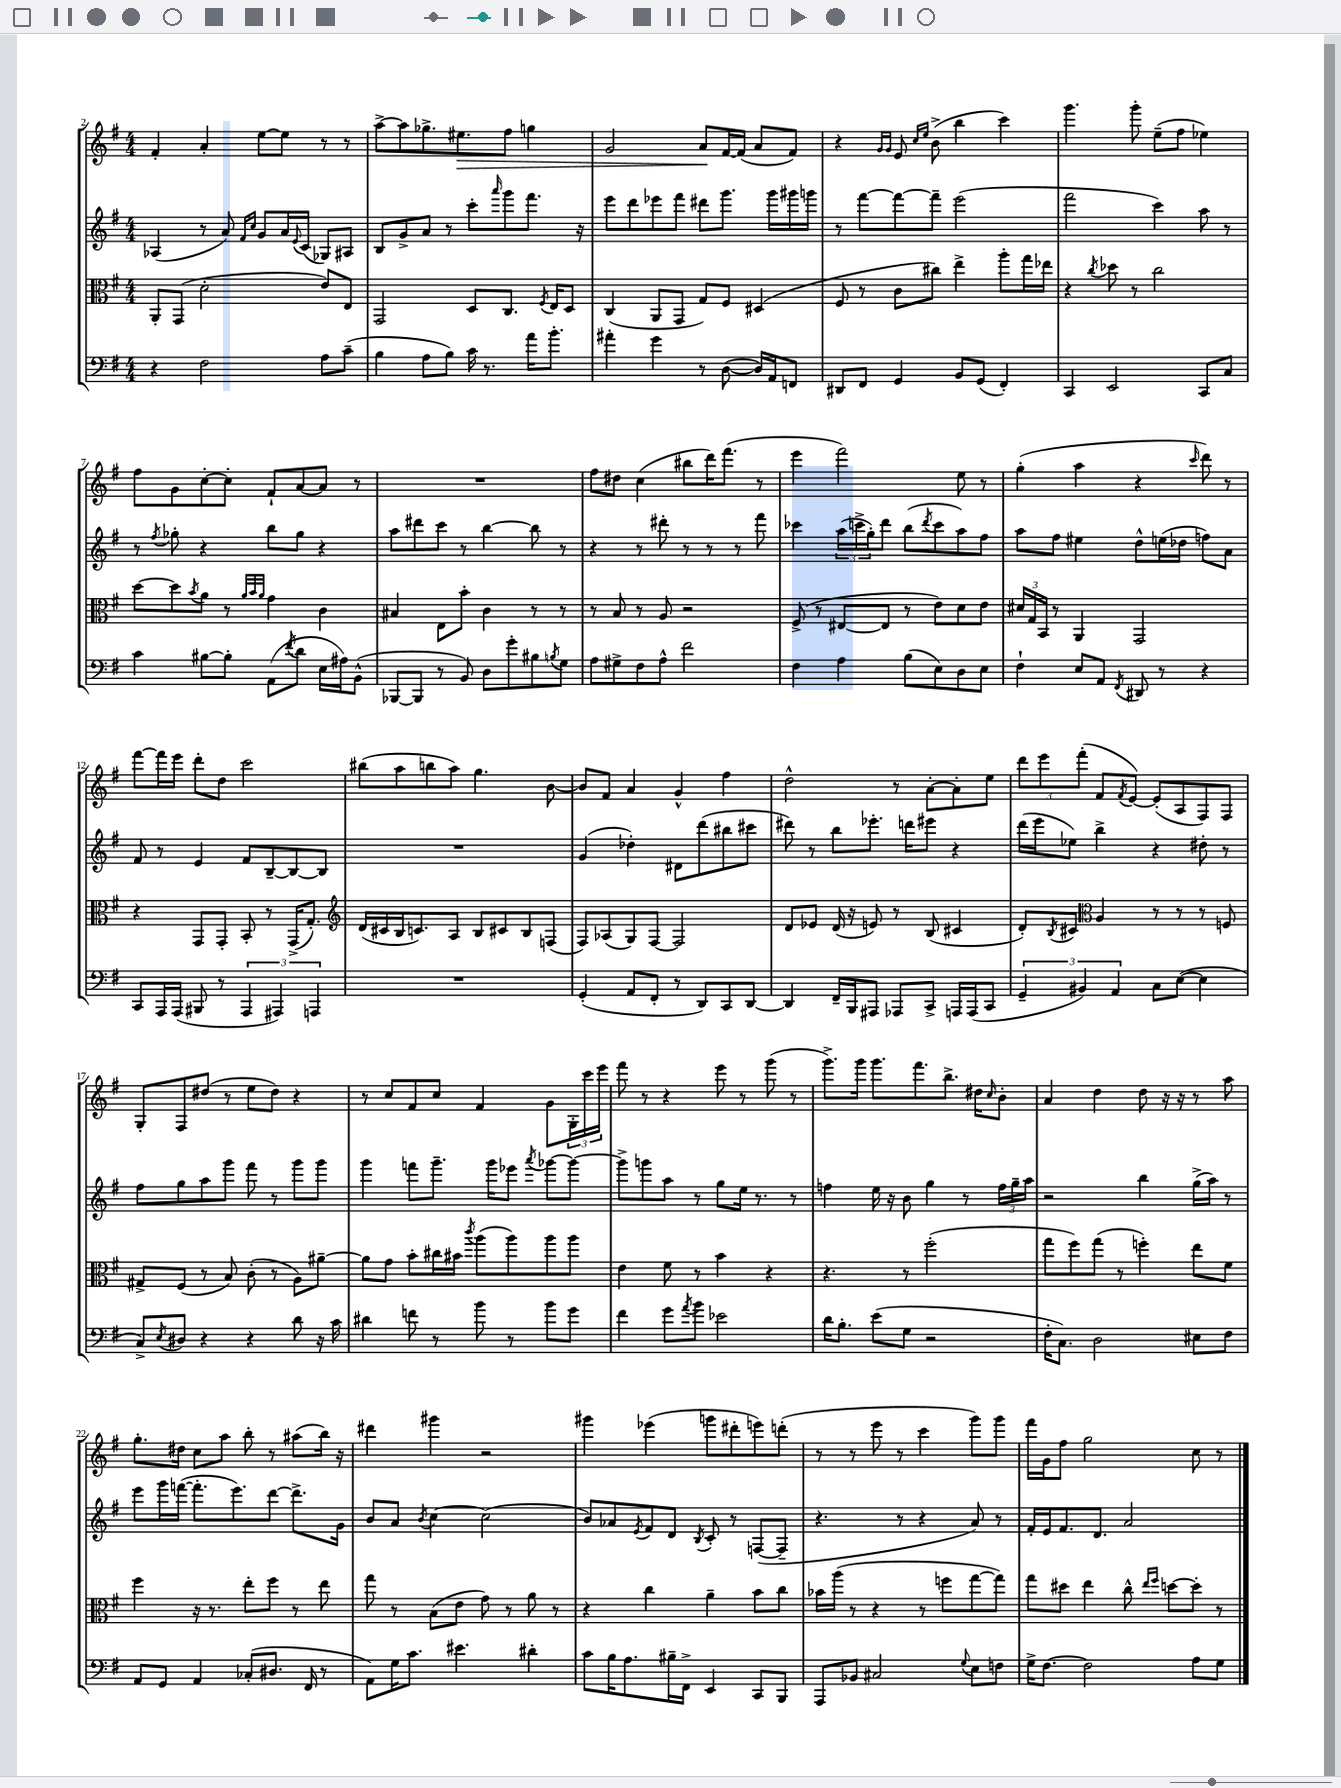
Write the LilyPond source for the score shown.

<<
\new StaffGroup <<
\new Staff = "s0" {
    \clef treble \key g \major \numericTimeSignature \time 4/4
    fis'4-. a'4-. e''8~ e''8 r8 r8 |
    a''8~-> a''8 ges''8.-> eis''8.\> fis''8 g''4 |
    g'2 a'8\! fis'16~ fis'16( a'8 fis'8) |
    r4 \grace { g'16 g'16 } e'8 \grace { c''16 e''16 } b'8->( b''4 c'''4) |
    g'''4. g'''8-. e''8--( fis''8 ees''4) |
    fis''8 g'8 c''8~-. c''8-. fis'8-! a'8~ a'8 r8 |
    R1 |
    fis''8 dis''8 c''4( bis''8 d'''16) fis'''8.( r8 |
    e'''4 fis'''2) e''8 r8 |
    g''4-.( a''4 r4 \grace { c'''16 } d'''8) r8 |
    fis'''8~ fis'''16 e'''16 d'''8-. d''8 c'''2 |
    bis''8( a''8 b''8 a''8) g''4. b'8~ |
    b'8 fis'8 a'4 g'4-^ fis''4 |
    d''2-^ r8 a'8~-. a'8-. e''8 |
    \tuplet 3/2 { d'''8 e'''8 fis'''8-.( } fis'8 \acciaccatura { fis'8 } e'8~) e'8-.( a8 fis8) fis8 |
    g8-. fis8 dis''8( r8 e''8 dis''8) r4 |
    r8 c''8 fis'8 c''8 fis'4 g'8 \tuplet 3/2 { g16-. c'''16 e'''16 } |
    fis'''8 r8 r4 e'''8 r8 g'''8( r8 |
    g'''8.->) g'''16 g'''8. fis'''8. b''8.-> dis''16 \grace { c''16 } b'8-. |
    a'4 d''4 d''8 r16 r16 r8 a''8 |
    g''8.-. dis''16 c''8 a''8 b''8-. r8 ais''8( b''16) r16 |
    dis'''4 gis'''4 r2 |
    gis'''4 ees'''4( g'''8 dis'''8-. e'''8) d'''8-.( |
    r8 r8 e'''8 r8 c'''4 g'''8) g'''8 |
    fis'''16 g'16 fis''8 g''2 c''8 r8 \bar "|." |
}
\new Staff = "s1" {
    \clef treble \key g \major \numericTimeSignature \time 4/4
    aes4( r8 a'8) \grace { fis'16 c''16 } g'8 a'16 \appoggiatura { e'8 } c'16( ges8) ais8 |
    b8 g'8-> a'8 r8 c'''8-. \grace { a'''16 } g'''8 fis'''8. r16 |
    e'''8 d'''8 ees'''8 fis'''8 dis'''8 g'''8. g'''16 gis'''16 g'''16 |
    r8 fis'''8~ fis'''8~ fis'''8-- e'''2( |
    fis'''2 c'''4) a''8 r8 |
    r8 \acciaccatura { fis''8 } ges''8-. r4 b''8 ges''8 r4 |
    a''8 dis'''8 c'''8 r8 b''4~ b''8 r8 |
    r4 r8 dis'''8-. r8 r8 r8 fis'''8 |
    ces'''4 \tuplet 3/2 { a''16( c'''16-> g''16-.) } d'''8 b''8( \acciaccatura { d'''8 } c'''8 a''8) fis''8 |
    a''8 fis''8 eis''4 d''8-^ e''16( des''16 f''8) a'8 |
    fis'8 r8 e'4 fis'8 b8~-- b8~ b8 |
    R1 |
    g'4( des''4-.) dis'8 d'''8( bis''8 cis'''8 |
    dis'''8) r8 b''8 ees'''8.-. d'''16 eis'''8 r4 |
    d'''16( e'''16 ees''8) b''4-> r4 dis''8-. r8 |
    fis''8 g''8 a''8 g'''8 fis'''8 r8 g'''8 g'''8 |
    g'''4 f'''8 g'''8.-- g'''16 ees'''8 \acciaccatura { a'''8 } ges'''8~ ges'''8~ |
    ges'''8-> g'''8 a''8 r8 g''8 e''16 r8. r8 |
    f''4 e''16 r16 b'8 g''4 r8 \tuplet 3/2 { f''16 g''16-- a''16 } |
    r2 b''4 g''16->( a''16) r8 |
    e'''8 g'''16 f'''16~( f'''8.-. e'''8.) d'''8~ d'''8.-> g'16 |
    b'8 a'8 \acciaccatura { b'8 } c''4~ c''2( |
    b'8) aes'8 \acciaccatura { e'8 } fis'8 d'8 \acciaccatura { b8 } c'8-. r8 f8~( f8-- |
    r4. r8 r4 a'8) r8 |
    fis'16-. e'16 fis'8. d'8. a'2 \bar "|." |
}
\new Staff = "s2" {
    \clef alto \key g \major \numericTimeSignature \time 4/4
    a,8-. g,8( d'2-. e'8) e8 |
    g,2 d8 c8. \acciaccatura { fis8 } e16 d8 |
    c4( a,8 g,8 g8) fis8 dis4( |
    fis8 r8 c'8 cis''8) e''4-> a''8-. g''16 ees''16 |
    r4 \acciaccatura { c''8 } des''8 r8 c''2 |
    d''8~ d''8 \acciaccatura { b'8 } a'8 r8 \grace { a'32 b'32 a'32 } g'4 c'4 |
    bis4 e8 b'8-. c'4 r8 r8 |
    r8 b8 r8 a8 r2 |
    fis8->( r8 eis8~ eis8 r8 e'8) d'8 e'8 |
    \tuplet 3/2 { dis'16 g16 b,16 } r8 a,4 g,2 |
    r4 g,8 g,8-. b,8-. r8 g,16->( g8.-.) |
    \clef treble d'16( cis'16 b16 c'8.) a8 b8 cis'8 b8 f8( |
    fis8) aes8( g8) fis8~ fis2 |
    d'8 ees'8 d'16( r16 e'8) r8 b8( cis'4 |
    d'8-.) \acciaccatura { b8 } cis'8 \clef alto a4 r8 r8 r8 f8 |
    gis8-> fis8( r8 b8) c'8-.( r8 a8) ais'8~-- |
    ais'8 g'8 b'8-. cis''16 bis'16 \acciaccatura { c'''8 } a''8( a''8) a''8 a''8 |
    e'4 fis'8 r8 b'4 r4 |
    r4. r8 fis''2-.( |
    g''8 fis''8) g''8( r8 f''4-.) e''8 fis'8 |
    fis''4 r16 r8. e''8-. fis''8 r8 e''8 |
    g''8 r8 b8( e'8 g'8) r8 a'8 r8 |
    r4 c''4 a'4-- b'8 c''8 |
    bes'16 a''16( r8 r4 r8 f''8 g''8~ g''8) |
    g''8 dis''8 e''4 c''8-^ \grace { e''16 fis''16 } d''8~ d''8-. r8 \bar "|." |
}
\new Staff = "s3" {
    \clef bass \key g \major \numericTimeSignature \time 4/4
    r4 fis2 a8 c'8--( |
    b4 a8 b8) c'16 r8. a'16 b'8.-. |
    ais'4-. g'4 r8 d8~( d16) a,16 f,8 |
    dis,8 fis,8 g,4 b,8 g,8( fis,4-.) |
    c,4 e,2 c,8 c8 |
    c'4 bis8~ bis8-. a,8( \acciaccatura { fis'8 } d'8 e16 ais16) b,8-^( |
    bes,,8~ bes,,8 r8 b,8) d8 g'8-. bis8 \acciaccatura { b8 } g8 |
    a8 gis8-> fis8 a8-^ fis'2 |
    fis4 a4 b8( e8) d8 e8 |
    fis4-! e8 a,8 \acciaccatura { fis,8 } dis,8 r8 r4 |
    c,8 a,,16 a,,16( bis,,8 r8 \tuplet 3/2 { a,,4 ais,,4) a,,4 } |
    R1 |
    g,4-.( a,8 fis,8-. r8 d,8) c,8 d,8~ |
    d,4 fis,16-- b,,16 ais,,8 aes,,8 c,8-> a,,16 a,,16( c,8 |
    \tuplet 3/2 { g,4-- bis,4) a,4 } c8 e8~( e4 |
    c8->) \acciaccatura { e8 } dis8 r4 r4 d'8 r16 c'16 |
    dis'4 f'8 r8 b'8 r8 b'8 g'8 |
    fis'4 g'8 \acciaccatura { a'8 } b'8 ees'2 |
    d'16 b8.-. e'8( g8 r2 |
    fis16-. c8.) d2 eis8 fis8 |
    a,8 g,8 a,4 ces8-.( dis8. fis,16 r8 |
    a,8) g16 c'8. eis'4. dis'4-. |
    c'8 b16 a8. bis16-- fis,16-> e,4 c,8 b,,8 |
    a,,8 bes,8 cis2 \appoggiatura { g8 } e8 f8 |
    g16-> fis8.~ fis2 a8 g8 \bar "|." |
}
>>
>>
\layout { \context { \Score currentBarNumber = #2 } }
